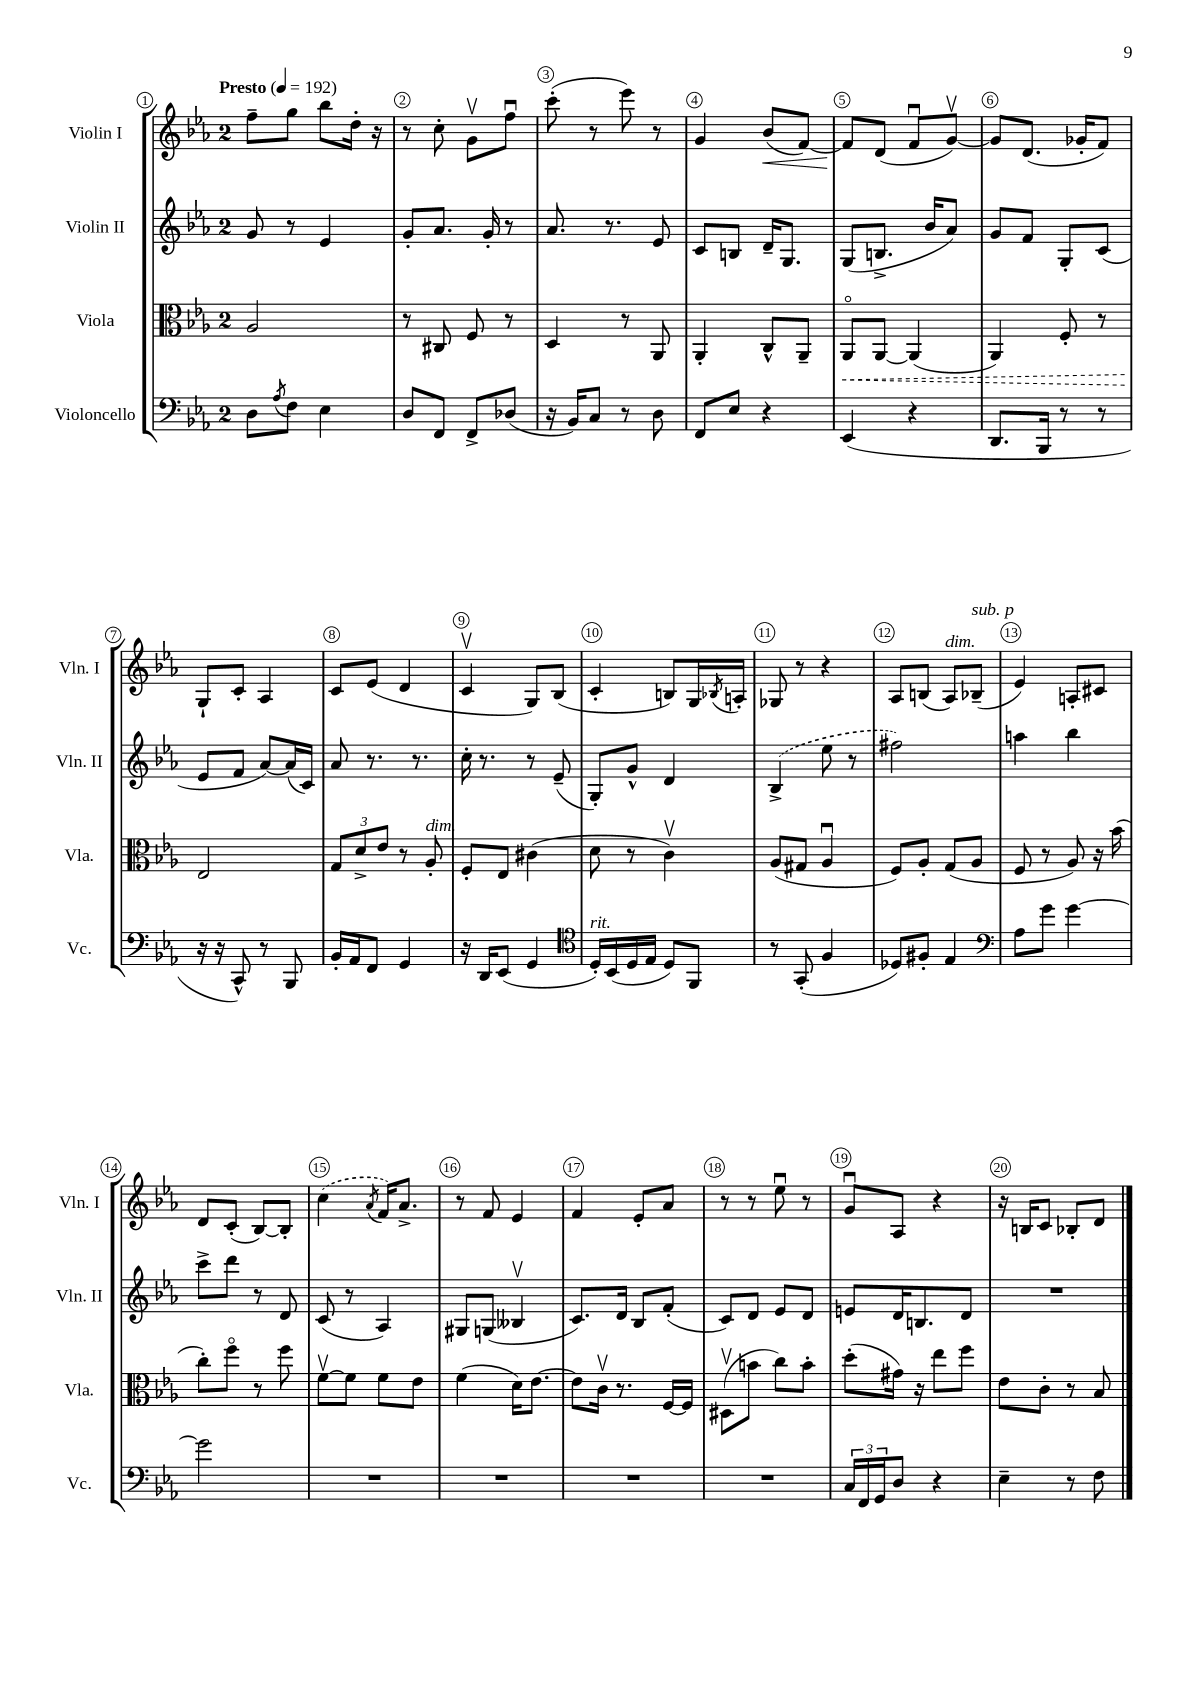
<<
\new StaffGroup <<
\new Staff = "s0" \with { instrumentName = "Violin I" shortInstrumentName = "Vln. I" } {
    \clef treble \key ees \major \once \override Staff.TimeSignature.style = #'single-digit \time 2/4 \tempo "Presto" 4 = 192
    f''8-- g''8 bes''8 d''16-. r16 |
    r8 c''8-. g'8\upbow f''8\downbow |
    c'''8-.( r8 ees'''8) r8 |
    g'4 bes'8\<( f'8~) |
    f'8\! d'8( f'8\downbow g'8~\upbow) |
    g'8 d'8.( ges'16-. f'8) |
    g8-! c'8-. aes4 |
    c'8 ees'8( d'4 |
    c'4\upbow g8) bes8( |
    c'4-. b8) g16 \acciaccatura { bes8 } a16-. |
    ges8 r8 r4 |
    aes8 b8( aes8^\markup { \italic "dim." }) bes8--^\markup { \italic "sub. p" }( |
    ees'4) a8-. cis'8 |
    d'8 c'8-.( bes8~) bes8-. |
    \once \slurDashed c''4( \acciaccatura { aes'8 } f'16) aes'8.-> |
    r8 f'8 ees'4 |
    f'4 ees'8-. aes'8 |
    r8 r8 ees''8\downbow r8 |
    g'8\downbow aes8 r4 |
    r16 b16 c'8 bes8-. d'8 \bar "|." |
}
\new Staff = "s1" \with { instrumentName = "Violin II" shortInstrumentName = "Vln. II" } {
    \clef treble \key ees \major \once \override Staff.TimeSignature.style = #'single-digit \time 2/4
    g'8 r8 ees'4 |
    g'8-. aes'8. g'16-. r8 |
    aes'8. r8. ees'8 |
    c'8 b8 d'16-- g8. |
    g8( b8.-> bes'16 aes'8) |
    g'8 f'8 g8-. c'8( |
    ees'8 f'8 aes'8~) aes'16( c'16) |
    aes'8 r8. r8. |
    c''16-. r8. r8 ees'8--( |
    g8-.) g'8-^ d'4 |
    \once \slurDashed bes4->( ees''8 r8 |
    fis''2) |
    a''4 bes''4 |
    c'''8-> d'''8 r8 d'8 |
    c'8( r8 aes4) |
    gis8 g8( beses4\upbow |
    c'8.) d'16 bes8 f'8-.( |
    c'8) d'8 ees'8 d'8 |
    e'8 d'16 b8. d'8 |
    R2 \bar "|." |
}
\new Staff = "s2" \with { instrumentName = "Viola" shortInstrumentName = "Vla." } {
    \clef alto \key ees \major \once \override Staff.TimeSignature.style = #'single-digit \time 2/4
    aes2 |
    r8 cis8 f8 r8 |
    d4 r8 aes,8 |
    aes,4-. c8-^ aes,8-- |
    \once \override Hairpin.style = #'dashed-line aes,8\flageolet\< aes,8~ aes,4( |
    aes,4) f8-. r8 |
    ees2\! |
    \tuplet 3/2 { g8 d'8-> ees'8 } r8 aes8-.^\markup { \italic "dim." } |
    f8-. ees8 cis'4( |
    d'8 r8 c'4\upbow) |
    aes8( gis8 aes4\downbow |
    f8) aes8-. g8( aes8 |
    f8 r8 aes8) r16 bes'16( |
    c''8-.) f''8\flageolet r8 f''8 |
    f'8~\upbow f'8 f'8 ees'8 |
    f'4( d'16) ees'8.~ |
    ees'8 c'16\upbow r8. f16~ f16 |
    dis8\upbow( b'8 c''8) b'8-. |
    d''8-.( gis'16) r16 ees''8 f''8 |
    ees'8 c'8-. r8 bes8 \bar "|." |
}
\new Staff = "s3" \with { instrumentName = "Violoncello" shortInstrumentName = "Vc." } {
    \clef bass \key ees \major \once \override Staff.TimeSignature.style = #'single-digit \time 2/4
    d8 \acciaccatura { aes8 } f8 ees4 |
    d8 f,8 f,8-> des8( |
    r16 bes,16) c8 r8 d8 |
    f,8 ees8 r4 |
    ees,4( r4 |
    d,8. bes,,16 r8 r8 |
    r16 r16 c,8-^) r8 bes,,8 |
    bes,16-. aes,16 f,8 g,4 |
    r16 d,16 ees,8( g,4 |
    \clef tenor d16-.^\markup { \italic "rit." }) bes,16( d16 ees16 d8) f,8 |
    r8 g,8-.( f4 |
    des8) fis8-. ees4 |
    \clef bass aes8 g'8 g'4~ |
    g'2 |
    R2 |
    R2 |
    R2 |
    R2 |
    \tuplet 3/2 { c16 f,16 g,16 } d8 r4 |
    ees4-- r8 f8 \bar "|." |
}
>>
>>
\layout { \context { \Score \override BarNumber.break-visibility = ##(#f #t #t) barNumberVisibility = #all-bar-numbers-visible \override BarNumber.stencil = #(make-stencil-circler 0.1 0.3 ly:text-interface::print) } }
